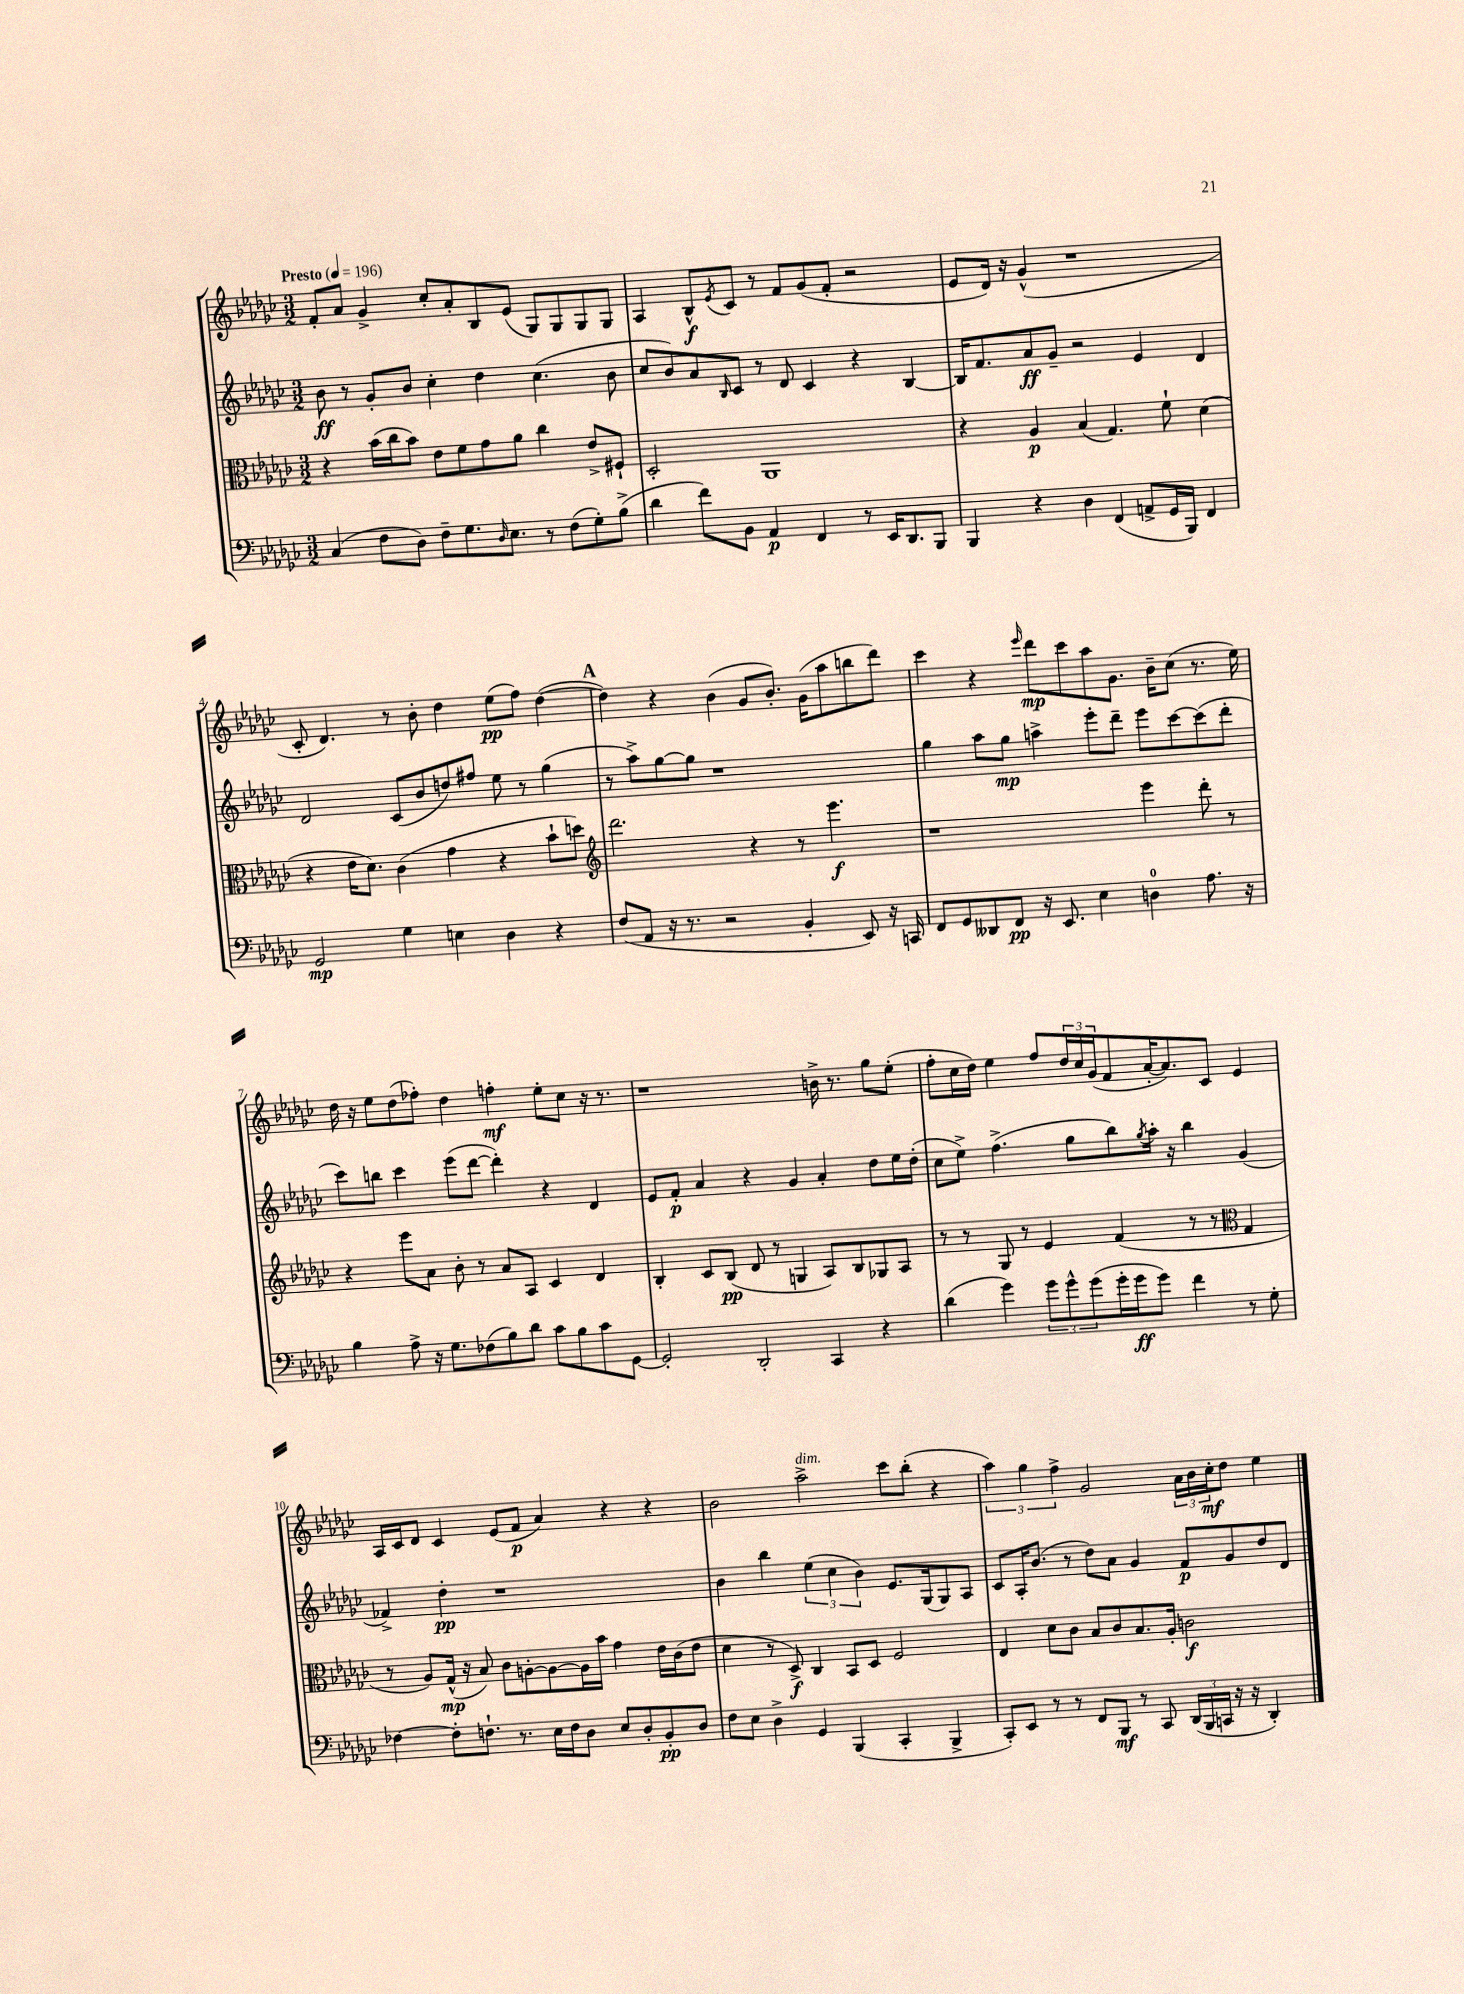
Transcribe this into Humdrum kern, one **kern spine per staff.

**kern	**kern	**kern	**kern
*staff4	*staff3	*staff2	*staff1
*clefF4	*clefC3	*clefG2	*clefG2
*k[b-e-a-d-g-c-]	*k[b-e-a-d-g-c-]	*k[b-e-a-d-g-c-]	*k[b-e-a-d-g-c-]
*M3/2	*M3/2	*M3/2	*M3/2
*MM196	*MM196	*MM196	*MM196
(4C-	4r	8b-	8f'
.	.	8r	8a-
8F	(16b-	8g-'	4g-^
.	16cc-	.	.
8D-)	8b-)	8b-	.
8F~	8e-	4cc-'	8cc-'
8.G-	8f	.	8a-'
.	8g-	4dd-	8B-
16qqD-	.	.	.
8.E-	.	.	.
.	8a-	.	(8e-
8r	4cc-	(4.cc-	8G-)
(8F	.	.	8G-
8G-')	8e-^	.	8G-
(8B-^	8F#`	8b-	8G-
=	=	=	=
4d-	2D-'	8cc-	4A-
.	.	8b-)	.
8f)	.	8a-	8B-^^
.	.	16qqB-	8qe-
8BB-	.	8c-	8c-
4AA-	1AA-	8r	8r
.	.	8d-	8f
4FF	.	4c-	(8g-
.	.	.	8f'
8r	.	4r	2r
16EE-	.	.	.
8.DD-	.	.	.
.	.	[4B-	.
8BBB-	.	.	.
=	=	=	=
4BBB-	4r	16B-]	8e-
.	.	8.f	.
.	.	.	16d-)
.	.	.	16r
4r	4A-	8a-	(4g-^^
.	.	8g-~	.
4D-	(4B-	2r	1r
(4FF	4.G-)	.	.
8AA^	.	4e-	.
16GG-	8f`	.	.
16BBB-)	.	.	.
4FF	(4d-	4d-	.
=	=	=	=
2GG-	4r	2d-	8c-'
.	.	.	4.d-)
.	16e-	.	.
.	8.d-)	.	.
4G-	(4c-	(8c-	8r
.	.	8b-	8b-'
4E	4g-	8dd)	4dd-
.	.	8ff#	.
4D-	4r	8ee-	(8ee-
.	.	8r	8ff)
4r	8b-`	(4gg-	([4dd-
.	8dd)	.	.
=	=	=	=
*	*clefG2	*	*
(8F	2.ddd-	8r	4dd-])
8AA-	.	8aa-^)	.
16r	.	[8gg-	4r
8.r	.	.	.
.	.	8gg-]	.
2r	.	1r	(4b-
.	4r	.	8g-
.	.	.	8.b-')
4BB-'	8r	.	.
.	.	.	(16g-
.	4.eee-	.	8aa-
8EE-)	.	.	8bb
16r	.	.	8ddd-)
16CC	.	.	.
=	=	=	=
8FF	1r	4gg-	4ccc-
8GG-	.	.	.
8DD--	.	8aa-	4r
8FF	.	8gg-	.
.	.	.	16qqeee-
16r	.	4aa^	8ddd-
8.EE-	.	.	.
.	.	.	8ccc-
4E-	.	8eee-'	8aa-
.	.	8ddd-~	8.g-
4D	4eee-	8eee-	.
.	.	.	16b-~
.	.	[8ccc-	(8cc-
8.A-	8ddd-'	(8ccc-]	8.r
.	8r	8ddd-'	.
16r	.	.	16ee-)
=	=	=	=
4B-	4r	8ccc-)	16dd-
.	.	.	16r
.	.	8bb	8ee-
8A-^	8eee-	4ccc-	(8dd-
16r	8a-	.	8ff-')
8.G-	.	.	.
.	8b-'	(8eee-	4dd-
(8F-	8r	[8ddd-	.
8B-)	8a-	4ddd-'])	4ff'
8d-	8A-	.	.
8c-	4c-	4r	8ee-'
8B-	.	.	8cc-
8c-	4d-	4d-	16r
.	.	.	8.r
[8GG-	.	.	.
=	=	=	=
2GG-']	4B-'	8e-	1r
.	.	8f'	.
.	8c-	4a-	.
.	(8B-	.	.
2DD-'	8d-	4r	.
.	8r	.	.
.	4G	4g-	.
4CC-	8A-)	4a-'	16b^
.	.	.	8.r
.	8B-	.	.
4r	8G-	8dd-	8gg-
.	8A-	16ee-	(8ee-'
.	.	(16dd-'	.
=	=	=	=
(4d-	8r	8cc-	8ff'
.	8r	8ee-^)	16cc-
.	.	.	16dd-)
4g-)	8G-	(4.ff^	4ee-
.	8r	.	.
12g-	4e-	.	8ff
12g-^^	.	.	.
.	.	8gg-	24dd-
(12g-	.	.	24cc-
.	.	.	(24g-
16g-'	(4f	8bb-)	8f
16g-	.	.	.
.	.	8qgg-	.
8g-)	.	16aa-'	[16a-'
.	.	16r	8.a-])
4f	8r	4bb-	.
.	8r	.	8c-
*	*clefC3	*	*
8r	4G-	(4g-	4e-
8G-'	.	.	.
=	=	=	=
[4F-	8r	4f-^)	16A-
.	.	.	16c-
.	8A-)	.	8d-
8F-']	(16G-^^	4dd-'	4c-
.	16r	.	.
8.F`	8B-)	.	.
.	8c-	1r	(8e-
8.r	.	.	.
.	[8A'	.	8f
16E-	8A_	.	4a-)
16F	.	.	.
8D-	16A]	.	.
.	16b-	.	.
8E-	4g-	.	4r
8D-'	.	.	.
8BB-'	16e-	.	4r
.	(16c-	.	.
8D-	8e-	.	.
=	=	=	=
8F	4d-	4b-	2b-
8E-	.	.	.
4D-^	8r	4bb-	.
.	8D-^)	.	.
4GG-	4C-	(6ee-	2aa-^
.	.	6cc-	.
(4BBB-	8BB-	.	.
.	.	6b-)	.
.	8D-	.	.
4CC-'	2F	8.e-	8ccc-
.	.	.	(8bb-'
.	.	(16G-	.
4BBB-^	.	8G-)	4r
.	.	8A-	.
=	=	=	=
8CC-')	4E-	8c-	6aa-)
8EE-	.	16A-'	.
.	.	.	6gg-
.	.	(8.b-	.
8r	8d-	.	.
.	.	.	6ff^
8r	8c-	8r	.
8FF	8B-	8dd-)	2g-
8BBB-	8c-	8a-	.
8r	8.B-	4g-	.
8CC-	.	.	.
.	16A-'	.	.
(24DD-	2c	8f	24a-
24BBB-	.	.	24b-
24CC	.	.	24cc-'
16r	.	8g-	8dd-
16r	.	.	.
4DD-')	.	8dd-	4ee-
.	.	8d-	.
==	==	==	==
*-	*-	*-	*-
